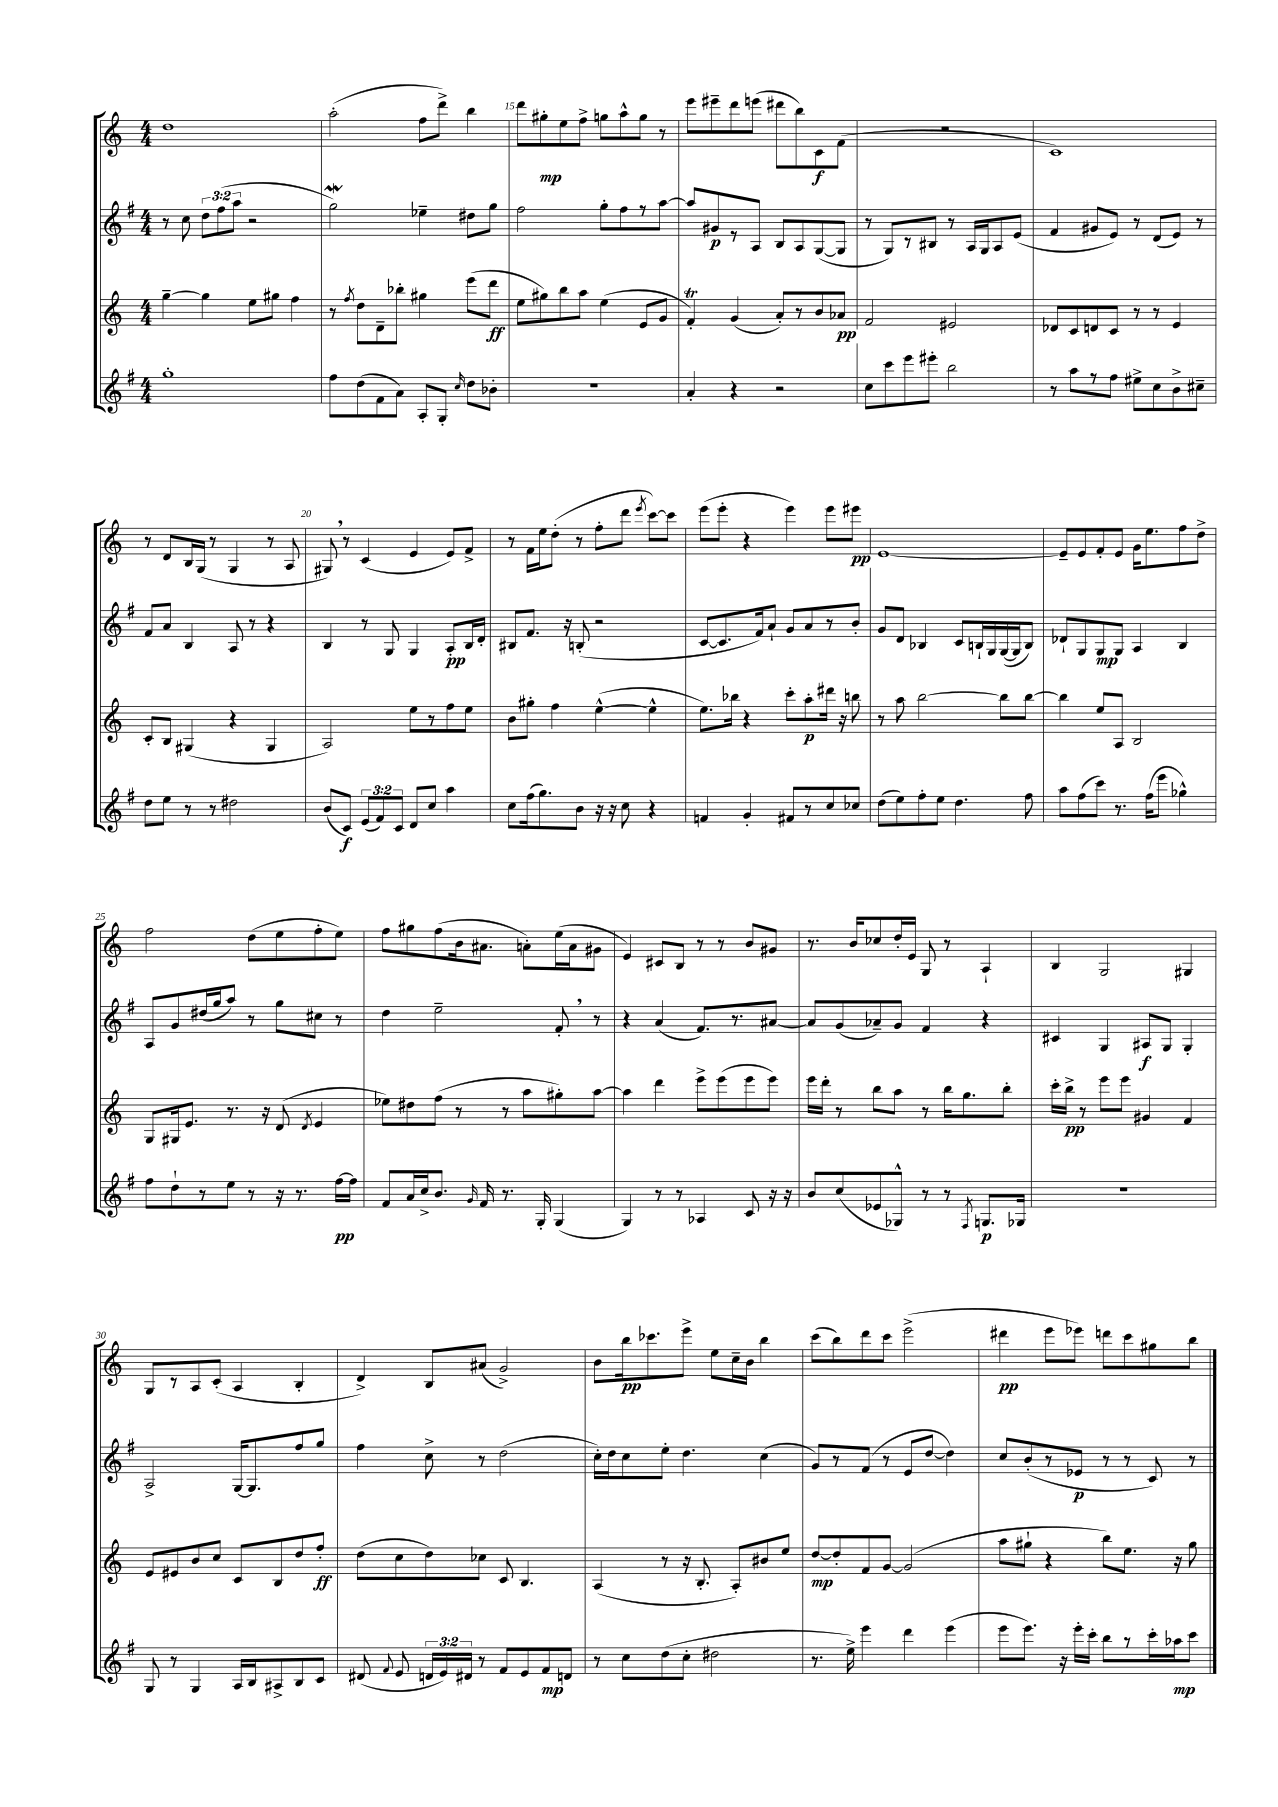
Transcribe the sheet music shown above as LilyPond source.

<<
\new StaffGroup <<
\new Staff = "s0" {
    \clef treble \key c \major \numericTimeSignature \time 4/4
    \autoBeamOff d''1 |
    a''2-.( f''8[ d'''8]->) b''4 |
    d'''8[ gis''8-.\mp e''8 f''8]-> g''8[ a''8-^ g''8] r8 |
    e'''8[ eis'''8-- d'''8 e'''8]( dis'''8[ b''8) c'8\f f'8]( |
    R1 |
    c'1) |
    r8 d'8[ b16 g16]( r8 g4 r8 a8 |
    gis8) \breathe r8 c'4( e'4 e'8[) f'8]-> |
    r8 f'16[ e''16 d''8]-.( r8 f''8[-. d'''8] \acciaccatura { e'''8 } c'''8[~) c'''8] |
    e'''8[( e'''8]-. r4 e'''4) e'''8[ eis'''8]\pp |
    e'1~ |
    e'8[-- e'8 f'8-. e'8] g'16[ e''8. f''8 d''8]-> |
    f''2 d''8[( e''8 f''8-. e''8]) |
    f''8[ gis''8 f''8( b'16 ais'8.] a'8[-.) e''16( a'16 gis'8] |
    e'4) cis'8[ b8] r8 r8 b'8[ gis'8] |
    r8. b'16[ ces''8 d''16-. e'16] g8 r8 a4-! |
    b4 g2 gis4 |
    g8[ r8 a8 c'8]-.( a4 b4-. |
    d'4->) b8[ ais'8]( g'2->) |
    b'8[ b''16\pp ces'''8. e'''8]-> e''8[ c''16-- b'16] b''4 |
    c'''8[( b''8) d'''8 c'''8] e'''2->( |
    dis'''4\pp e'''8[ ees'''8]) d'''8[ c'''8 gis''8 b''8] \bar "|." |
}
\new Staff = "s1" {
    \clef treble \key g \major \numericTimeSignature \time 4/4 \override Staff.TupletNumber.text = #tuplet-number::calc-fraction-text
    \autoBeamOff r8 c''8 \tuplet 3/2 { d''8[ fis''8( a''8] } r2 |
    g''2\mordent) ees''4-- dis''8[ g''8] |
    fis''2 g''8[-. fis''8 r8 a''8]~ |
    a''8[ gis'8\p r8 a8] b8[ a8 g8~( g8] |
    r8 g8[) r8 bis8] r8 a16[ g16 a8 e'8]( |
    fis'4 gis'8[ e'8]) r8 d'8[( e'8]) r8 |
    fis'8[ a'8] b4 a8 r8 r4 |
    b4 r8 g8 g4 a8[-.\pp b16 d'16]-. |
    bis8[ fis'8.] r16 b8-.( r2 |
    c'8[~ c'8. fis'16) a'8]-! g'8[ a'8 r8 b'8]-. |
    g'8[ d'8] bes4 c'8[ b16-! g16 g16~( g16 b8]) |
    des'8[-! g8 g8\mp g8] a4 b4 |
    a8[ g'8 dis''16( g''16 a''8]) r8 g''8[ cis''8] r8 |
    d''4 e''2-- fis'8-. \breathe r8 |
    r4 a'4( fis'8.[) r8. ais'8]~ |
    ais'8[ g'8( aes'8--) g'8] fis'4 r4 |
    cis'4 g4 ais8[\f g8] g4-. |
    a2-> g16[~ g8. fis''8 g''8] |
    fis''4 c''8-> r8 d''2( |
    c''16[-.) d''16 c''8 e''8]-. d''4. c''4( |
    g'8[) r8 fis'8]( r8 e'8[ d''8]~ d''4) |
    c''8[ b'8-.( r8 ees'8]\p r8 r8 c'8) r8 \bar "|." |
}
\new Staff = "s2" {
    \clef treble \key c \major \numericTimeSignature \time 4/4
    \autoBeamOff g''4~-- g''4 e''8[ gis''8] f''4 |
    r8 \acciaccatura { f''8 } d''8[ d'8-- bes''8]-. gis''4 e'''8[( d'''8]\ff |
    e''8[ gis''8) b''8 a''8] e''4( e'8[ g'8] |
    f'4-.\trill) g'4( a'8[-.) r8 b'8 aes'8]\pp |
    f'2 eis'2 |
    des'8[ c'8 d'8 c'8] r8 r8 e'4 |
    c'8[-. b8] gis4( r4 gis4 |
    a2) e''8[ r8 f''8 e''8] |
    b'8[ gis''8]-. f''4 e''4~-^( e''4-^ |
    e''8.[) bes''16] r4 c'''8[-. a''8-.\p dis'''16] r16 b''8 |
    r8 a''8 b''2~ b''8[ b''8]~ |
    b''4 e''8[ a8] b2 |
    g8[ gis16 e'8.] r8. r16 d'8( \acciaccatura { d'8 } e'4 |
    ees''8[) dis''8 f''8]( r8 r8 a''8[ gis''8-.) a''8]~ |
    a''4 d'''4 e'''8[-> e'''8( e'''8 e'''8]) |
    e'''16[ d'''16]-. r8 b''8[ a''8] r8 b''16[ g''8. b''8]-. |
    c'''16[-. b''16]->\pp r8 e'''8[ e'''8] gis'4 f'4 |
    e'8[ eis'8 b'8 c''8] c'8[ b8 d''8 f''8]-.\ff |
    d''8[( c''8 d''8) ces''8] c'8 b4. |
    a4( r8 r16 b8.-. a8[-.) bis'8 e''8] |
    d''8[~\mp d''8-. f'8 g'8]~ g'2( |
    a''8[ gis''8]-! r4 b''8[) e''8.] r16 gis''8 \bar "|." |
}
\new Staff = "s3" {
    \clef treble \key g \major \numericTimeSignature \time 4/4 \override Staff.TupletNumber.text = #tuplet-number::calc-fraction-text
    \autoBeamOff g''1-. |
    fis''8[ d''8( fis'8 a'8]) a8[-. g8]-. \grace { c''16 } d''8[ bes'8]-. |
    R1 |
    a'4-. r4 r2 |
    c''8[ c'''8 e'''8 eis'''8]-. b''2 |
    r8 a''8[ r8 fis''8] eis''8[-> c''8 b'8-> cis''8]-- |
    d''8[ e''8] r8 r8 dis''2 |
    b'8[( c'8]\f) \tuplet 3/2 { e'8[( fis'8) c'8] } d'8[ c''8] a''4 |
    c''8[ fis''16( g''8.) b'8] r16 r16 c''8 r4 |
    f'4 g'4-. fis'8[ r8 c''8 ces''8] |
    d''8[( e''8) fis''8-. e''8] d''4. fis''8 |
    a''8[ fis''8( c'''8]) r8. fis''16[( e'''8] ges''4-^) |
    fis''8[ d''8-! r8 e''8] r8 r16 r8. fis''16[~\pp fis''16] |
    fis'8[ a'16 c''16-> b'8.] \grace { g'16 } fis'16 r8. g16-. g4( |
    g4) r8 r8 aes4 c'8 r16 r16 |
    b'8[ c''8( ees'8 ges8]-^) r8 r8 \acciaccatura { fis8 } g8.[\p ges16] |
    R1 |
    g8 r8 g4 a16[ b16 ais8-> b8 c'8] |
    dis'8( \appoggiatura { fis'8 } e'8 \tuplet 3/2 { d'16[ e'16) dis'16] } r8 fis'8[ e'8 fis'8\mp d'8] |
    r8 c''8[ d''8( c''8]-. dis''2 |
    r8. e''16->) e'''4 d'''4 e'''4( |
    e'''8[ e'''8.]) r16 e'''16[-. c'''16]-. b''8[ r8 c'''16-. aes''16\mp c'''8] \bar "|." |
}
>>
>>
\layout { \context { \Score currentBarNumber = #13 \override BarNumber.break-visibility = ##(#f #t #t) barNumberVisibility = #(every-nth-bar-number-visible 5) } }
